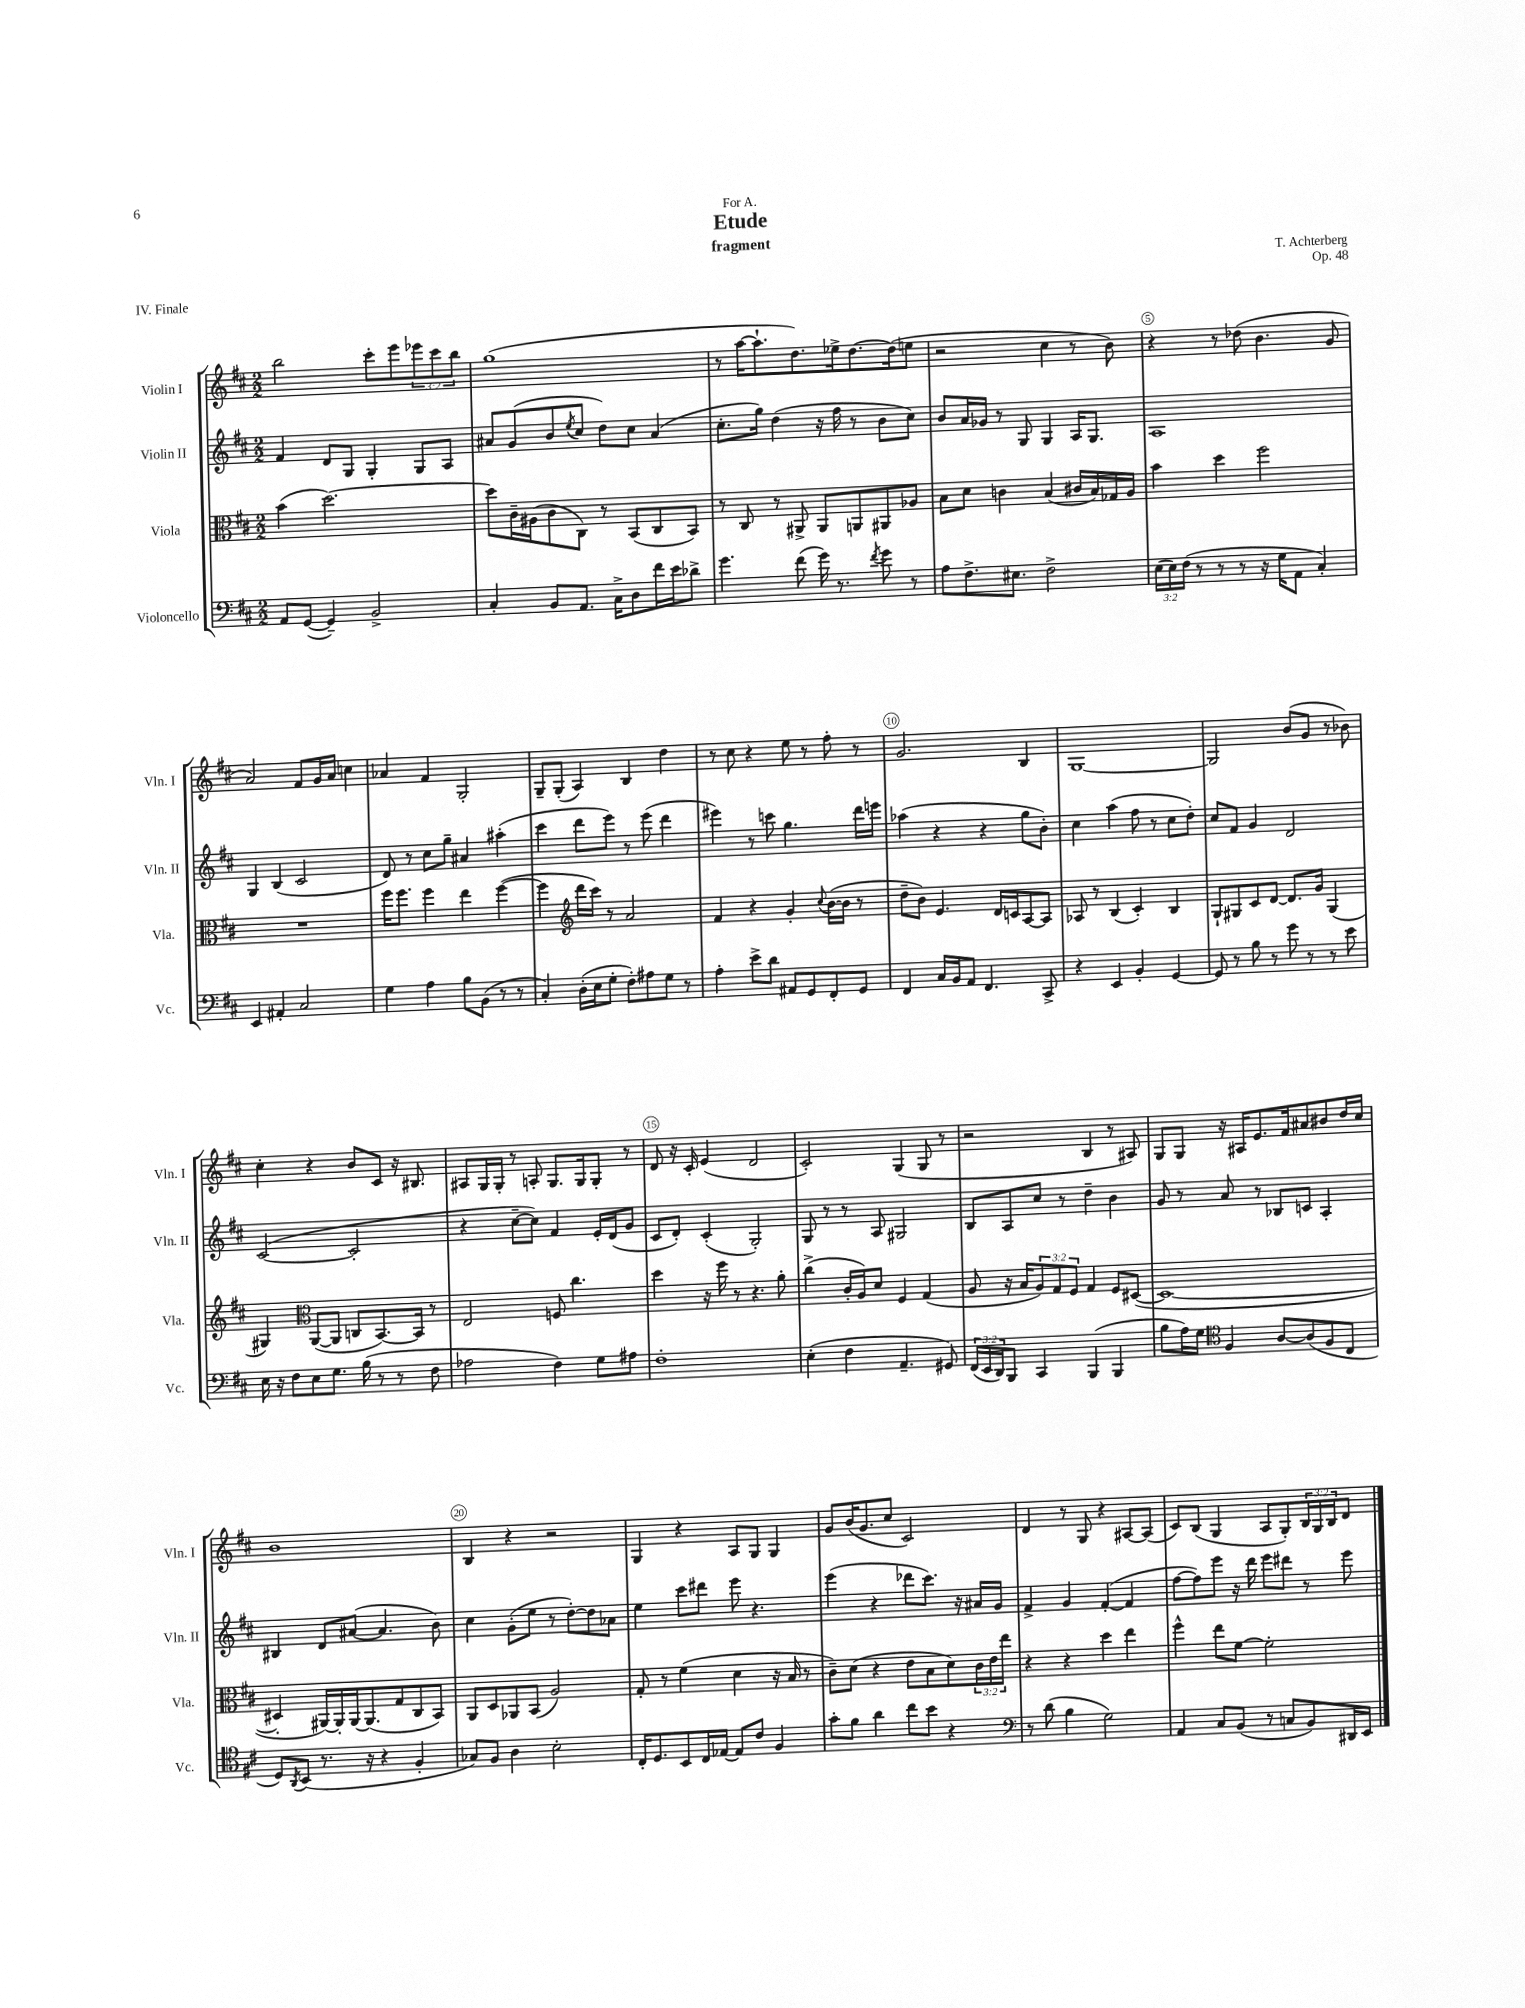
\header { title = "Etude" composer = "T. Achterberg" subtitle = "fragment" dedication = "For A." opus = "Op. 48" piece = "IV. Finale" }
<<
\new StaffGroup <<
\new Staff = "s0" \with { instrumentName = "Violin I" shortInstrumentName = "Vln. I" } {
    \clef treble \key d \major \numericTimeSignature \time 2/2 \override Staff.TupletNumber.text = #tuplet-number::calc-fraction-text
    b''2 cis'''8-. e'''8 \tuplet 3/2 { ees'''8 cis'''8 b''8 } |
    g''1( |
    r8 a''16~ a''8.-! d''8.) ees''16-> d''8.~ d''16( e''8 |
    r2 cis''4 r8 b'8) |
    r4 r8 des''8( b'4. g'8 |
    a'2) fis'8 g'16 a'16 c''4 |
    aes'4 fis'4 g2-. |
    g8-- g8-.( a4) b4 d''4 |
    r8 cis''8 r4 e''8 r8 fis''8-. r8 |
    g'2. b4 |
    g1~ |
    g2 b'8( g'8 r8 bes'8) |
    cis''4-. r4 b'8 cis'8 r16 bis8. |
    ais8 g16 g16-. r8 a8-. g8. g16 g8-. r8 |
    d'8 r16 cis'16-. e'4( d'2 |
    cis'2-.) g4( g8 r8 |
    r2 b4 r8 ais8) |
    g8 g8 r16 ais16 e'8. fis'16 ais'8 bis'8 d''16 cis''16 |
    b'1 |
    b4 r4 r2 |
    g4 r4 a8 g8 g4 |
    g'8 b'16( g'8. cis''8 cis'2) |
    d'4 r8 g8 r4 ais8~ ais8( |
    cis'8) b8( g4 a8 g8-.) \tuplet 3/2 { b16 g16 b16 } d'8 \bar "|." |
}
\new Staff = "s1" \with { instrumentName = "Violin II" shortInstrumentName = "Vln. II" } {
    \clef treble \key d \major \numericTimeSignature \time 2/2
    fis'4 d'8 g8 g4-. g8 a8 |
    ais'8 g'8( b'8 \acciaccatura { e''8 } cis''8 d''8) cis''8 ais'4( |
    cis''8.-. g''16) d''4( r16 fis''16 r8 b'8 cis''8) |
    b'8 a'16 ges'16 r8 g8 g4 a16 g8. |
    a1 |
    g4 b4( cis'2 |
    d'8) r8 cis''8 g''8-- ais'4 ais''4-.( |
    cis'''4 d'''8 e'''8) r8 e'''8( d'''4 |
    eis'''4) r8 c'''8 g''4. d'''16 e'''16 |
    aes''4( r4 r4 g''8 b'8-.) |
    cis''4 a''4( fis''8 r8 cis''8 d''8-.) |
    cis''8 fis'8 g'4 d'2 |
    cis'2~( cis'2-. |
    r4 cis''8~-- cis''8) fis'4 e'16-. d'16( g'8 |
    cis'8 d'8-.) cis'4-.( g2-.) |
    g8 r8 r8 a8 gis2 |
    b8 a8 cis''8 r8 d''4-- b'4 |
    g'8 r8 a'8 r8 bes8 c'8 a4-. |
    bis4 d'8 ais'8~( ais'4. b'8) |
    cis''4 g'8-.( e''8 r8 d''8~-.) d''8 aes'8 |
    e''4 cis'''8 dis'''8 e'''8 r4. |
    e'''4( r4 des'''8 cis'''8.) r16 ais'16 g'16 |
    fis'4-> g'4 fis'4~-.( fis'4 |
    fis''8~ fis''8) e'''8 r16 d'''16 e'''8 dis'''8 r8 e'''8 \bar "|." |
}
\new Staff = "s2" \with { instrumentName = "Viola" shortInstrumentName = "Vla." } {
    \clef alto \key d \major \numericTimeSignature \time 2/2 \override Staff.TupletNumber.text = #tuplet-number::calc-fraction-text
    b'4( d''2.~) |
    d''8 cis'16-- ais16( cis'8 cis8) r8 b,8( cis8 b,8) |
    r8 cis8 r8 ais,8-> ais,8 a,8 ais,8 aes8 |
    b8 d'8 c'4 b4( cis'16 b16) ges16 a16 |
    b'4 d''4 fis''2 |
    R1 |
    fis''16 fis''8. fis''4 e''4 fis''4~( |
    fis''4 \clef treble d'''16 cis'''16) r8 a'2 |
    fis'4 r4 g'4-. \appoggiatura { cis''8 } b'16~( b'16 r8 |
    d''8-- b'8) e'4. d'16 c'16 a8~ a8 |
    aes8 r8 b4( cis'4-.) b4 |
    g8-! gis8 cis'8 d'8~ d'8. g'16 gis4( |
    gis4) \clef alto a,8~( a,8 c8 b,8.~) b,16 r8 |
    e2 f8 cis''4. |
    d''4 r16 fis''16 r8 r4. a'8-. |
    cis''4->( cis'16-. a16) d'8 fis4 g4( |
    a8 r16 b16 \tuplet 3/2 { a8) g8 fis8 } g4 fis8 dis8~( |
    dis1~ |
    dis4-. ais,16~) ais,16-. ais,16~ ais,8.( g8 cis8 b,8) |
    a,8 d8 aes,8 b,8( a2) |
    g8-. r8 fis'4( d'4 r16 b16 r8 |
    cis'8--) d'8( r4 e'8 b8 d'8) \tuplet 3/2 { cis'16 e'16 e''16 } |
    r4 r4 d''4 e''4 |
    fis''4-^ e''8 fis'8~ fis'2-. \bar "|." |
}
\new Staff = "s3" \with { instrumentName = "Violoncello" shortInstrumentName = "Vc." } {
    \clef bass \key d \major \numericTimeSignature \time 2/2 \override Staff.TupletNumber.text = #tuplet-number::calc-fraction-text
    a,8 g,8~( g,4--) b,2-> |
    cis4-. b,8 a,8. cis16-> d8 fis'16 e'16 des'8-> |
    g'4. fis'8( g'16) r8. \acciaccatura { fis'8 } g'8 r8 |
    a8 fis8.-> eis8. fis2-> |
    \tuplet 3/2 { e16( e16) fis16( } r8 r8 r8 r16 g16 a,8 cis4-.) |
    e,4 ais,4-. cis2 |
    g4 a4 b8 b,8( r8 r8 |
    cis4-.) d16-.( e16 g8-. fis8-.) ais8 g8 r8 |
    a4-. e'8-> d'8 ais,8 g,8 fis,8-. g,8 |
    fis,4 cis16 b,16 a,8 fis,4. cis,8-> |
    r4 e,4 b,4-. g,4~ |
    g,8 r8 b8 r8 g'8 r8 r8 e'8 |
    e16 r16 fis8 e8 g8. b16( r8 r8 fis8 |
    aes2 fis4) g8 ais8 |
    fis1-. |
    e4-.( fis4 a,4.-- gis,8) |
    \tuplet 3/2 { fis,16( e,16 d,16) } b,,8 cis,4 b,,4( b,,4 |
    b8 a16) g16 \clef tenor fis4 a8~ a8( fis8 cis8 |
    d8) \acciaccatura { a,8 } b,8( r8. r16 r4 fis4-. |
    ges8) fis8 a4 b2-. |
    cis16-. d8. b,8 cis16 ees16~ ees8 cis'8 fis4 |
    g'8-. fis'8 a'4 cis''8 b'8 r4 |
    \clef bass r8 d'8( b4 g2) |
    a,4 cis8 b,8( r8 c8 b,8) dis,16 e,16 \bar "|." |
}
>>
>>
\layout { \context { \Score \override BarNumber.break-visibility = ##(#f #t #t) barNumberVisibility = #(every-nth-bar-number-visible 5) \override BarNumber.stencil = #(make-stencil-circler 0.1 0.3 ly:text-interface::print) } }
